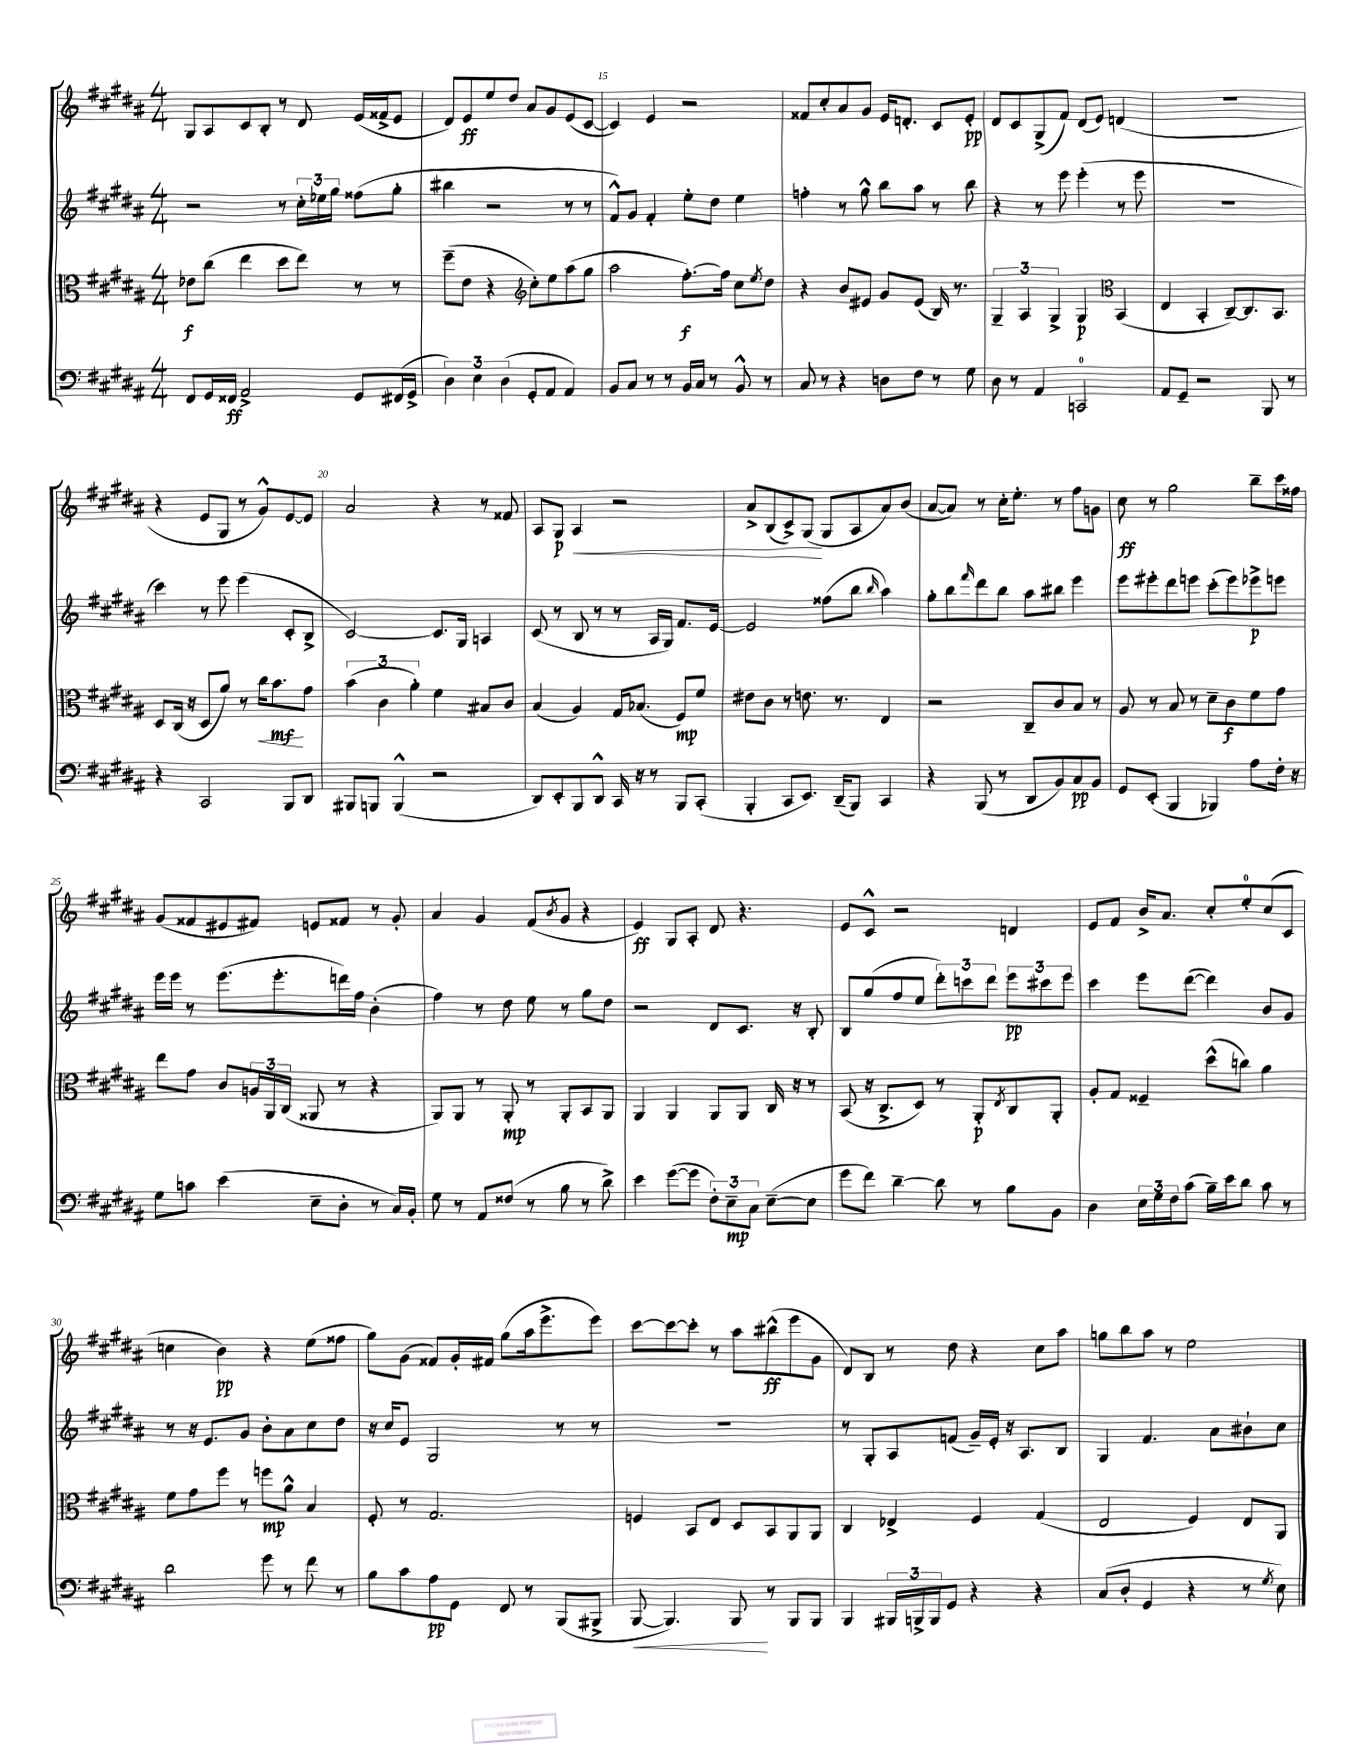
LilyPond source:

<<
\new StaffGroup <<
\new Staff = "s0" {
    \clef treble \key b \major \numericTimeSignature \time 4/4
    gis8 ais8 cis'8 b8-. r8 dis'8 e'16( fisis'16-> e'8 |
    dis'8) e'8\ff e''8 dis''8 ais'8 gis'8 e'8( cis'8~ |
    cis'4) e'4 r2 |
    fisis'8 cis''8-. ais'8 gis'8 e'16 d'8.-. cis'8 e'8-.\pp |
    dis'8 cis'8 gis8->( fis'8) dis'8( e'8) d'4( |
    R1 |
    r4 e'8 gis8 r8 gis'8-^) e'8~ e'8 |
    ais'2 r4 r8 fisis'8 |
    ais8 gis8\p ais4\< r2 |
    ais'8-> b8( cis'8->) gis8\!( gis8 ais8 ais'8) b'8( |
    ais'8~ ais'8) r8 cis''16-. e''8.-. r8 fis''8 g'8 |
    cis''8\ff r8 gis''2 b''8-- cis'''16 fisis''16 |
    gis'8( fisis'8 eis'8 fis'8) e'8 fisis'8 r8 gis'8-. |
    ais'4 gis'4 fis'8( \acciaccatura { b'8 } gis'8 r4 |
    e'4\ff) gis8 ais8-. dis'8 r4. |
    e'8 cis'8-^ r2 d'4 |
    e'8 fis'8 b'16-> ais'8. cis''8-. e''8-0-. cis''8( cis'8 |
    c''4 b'4\pp) r4 e''8( fisis''8 |
    gis''8) gis'8( fisis'8) gis'16-. fis'16 gis''8( ais''16 e'''8.-> e'''8) |
    cis'''8~ cis'''8~ cis'''8-. r8 ais''8 bis''8-^\ff( e'''8 gis'8 |
    dis'8) b8 r8 dis''8 r4 cis''8 ais''8 |
    g''8 b''8 ais''8 r8 e''2 \bar "|." |
}
\new Staff = "s1" {
    \clef treble \key b \major \numericTimeSignature \time 4/4
    r2 r8 \tuplet 3/2 { cis''16-. ees''16 gis''16 } fisis''8( gis''8-. |
    bis''4 r2 r8 r8 |
    fis'8-^) gis'8 fis'4-. e''8-. dis''8 e''4 |
    f''4-. r8 gis''8-^ b''8 ais''8 r8 b''8 |
    r4 r8 e'''8 e'''4-.( r8 e'''8 |
    R1 |
    cis'''4) r8 e'''8 e'''4( cis'8-. b8-> |
    cis'2~) cis'8. gis16 a4 |
    cis'8( r8 b8 r8 r8 ais16 gis16) fis'8. e'16~ |
    e'2 fisis''8( b''8 \grace { b''16 } ais''4) |
    gis''8-. b''8 \grace { fis'''16 } dis'''8 b''8 ais''8 bis''8 e'''4 |
    e'''8 eis'''8-. dis'''8 e'''8 cis'''8-.( e'''8) ees'''8->\p e'''8 |
    e'''16 e'''16 r8 e'''8.( e'''8.-. d'''16) fis''16 b'4-.( |
    fis''4) r8 dis''8 e''8 r8 gis''8 dis''8 |
    r2 dis'8 cis'8. r16 b8-. |
    b8 gis''8( fis''8 e''8 \tuplet 3/2 { dis'''8-.) c'''8 dis'''8 } \tuplet 3/2 { e'''8\pp cis'''8 e'''8 } |
    cis'''4 e'''8 dis'''8~( dis'''4) b'8 gis'8 |
    r8 r16 e'8. gis'8 b'8-. ais'8 cis''8 dis''8 |
    r16 cis''16 e'8 gis2 r8 r8 |
    R1 |
    r8 gis8-. ais8 f'8( gis'16--) e'16-. r16 ais8. b8 |
    gis4 fis'4. ais'8 bis'8-! cis''8 \bar "|." |
}
\new Staff = "s2" {
    \clef alto \key b \major \numericTimeSignature \time 4/4
    ees'8\f cis''8( e''4 dis''8 e''8) r8 r8 |
    fis''8--( e'8 r4 \clef treble cis''8-.) e''8 ais''8( gis''8 |
    ais''2 fis''8.~-.\f) fis''16 cis''8 \acciaccatura { e''8 } dis''8 |
    r4 b'8 eis'8 gis'8 eis'8( b16) r8. |
    \tuplet 3/2 { gis4-- ais4 gis4-> } gis4\p \clef alto b,4( |
    e4 b,4-. cis8~--) cis8. b,8. |
    dis8 cis16( r16 dis8 ais'8) r8 cis''16\< b'8.\mf\! gis'8 |
    \tuplet 3/2 { b'4( cis'4 ais'4-.) } fis'4 bis8 cis'8 |
    b4( ais4) gis16 bes8.( fis8\mp) fis'8 |
    eis'8 cis'8 r8 e'8. r8. e4 |
    r2 cis8-- cis'8 b8 r8 |
    ais8 r8 b8 r8 dis'8-- cis'8\f fis'8 gis'8 |
    e''8 gis'8 cis'8 \tuplet 3/2 { a16 ais,16 cis16( } aisis,8 r8 r4 |
    ais,8) ais,8 r8 ais,8-.\mp r8 ais,8-. b,8 ais,8 |
    ais,4 ais,4 ais,8 ais,8 cis16 r16 r8 |
    b,8( r16 cis8.-> dis8) r8 ais,8-.\p \acciaccatura { e8 } cis8 ais,8-. |
    ais8-. gis8 fisis4-- dis''8-^( c''8) ais'4 |
    fis'8 gis'8 fis''8 r8 f''8\mp ais'8-^ b4 |
    fis8-. r8 gis2. |
    f4 b,8 e8 dis8 b,8 ais,8 ais,8 |
    cis4 ees4-> fis4 gis4( |
    e2 fis4) e8 ais,8 \bar "|." |
}
\new Staff = "s3" {
    \clef bass \key b \major \numericTimeSignature \time 4/4
    fis,8 gis,16 fisis,16\ff ais,2-> gis,8 fis,16( gis,16-> |
    \tuplet 3/2 { dis4) e4 dis4( } gis,8-. ais,8 ais,4) |
    b,8 cis8 r8 r8 b,16 cis16 r8 b,8-^ r8 |
    cis8 r8 r4 d8 fis8 r8 gis8 |
    dis8 r8 ais,4 c,2-0 |
    ais,8 gis,8-- r2 b,,8 r8 |
    r4 cis,2 b,,8 dis,8 |
    bis,,8 b,,8 b,,4-^( r2 |
    dis,8) e,8-. b,,8 dis,8-^ cis,16 r16 r8 b,,8 cis,8-.( |
    b,,4-. cis,8 e,8.) dis,16--( b,,8) cis,4 |
    r4 b,,8( r8 dis,8 b,8) cis8\pp b,8 |
    gis,8 e,8-.( b,,4 bes,,4) ais8 fis16-. r16 |
    gis8 c'8 e'4( e8-- dis8-. r8 cis16) b,16-. |
    gis8 r8 ais,8 fisis8( r8 b8 r8 dis'8->) |
    e'4 gis'8~( gis'8 \tuplet 3/2 { fis8-.) e8--\mp cis8 } e8~--( e8 |
    gis'8 fis'8) dis'4~-- dis'8 r8 b8 b,8 |
    dis4 \tuplet 3/2 { e16 gis16 fis16 } cis'8( b16--) e'16 dis'8 cis'8 r8 |
    dis'2 gis'8 r8 fis'8 r8 |
    b8 cis'8 ais8\pp gis,8 fis,8 r8 b,,8( bis,,8-> |
    b,,8~\< b,,4.) b,,8\! r8 b,,8 b,,8 |
    b,,4 \tuplet 3/2 { bis,,16 b,,16-> b,,16 } gis,8 r4 r4 |
    cis8( dis8-. gis,4 r4 r8 \acciaccatura { gis8 } e8) \bar "|." |
}
>>
>>
\layout { \context { \Score currentBarNumber = #13 \override BarNumber.break-visibility = ##(#f #t #t) barNumberVisibility = #(every-nth-bar-number-visible 5) } }
